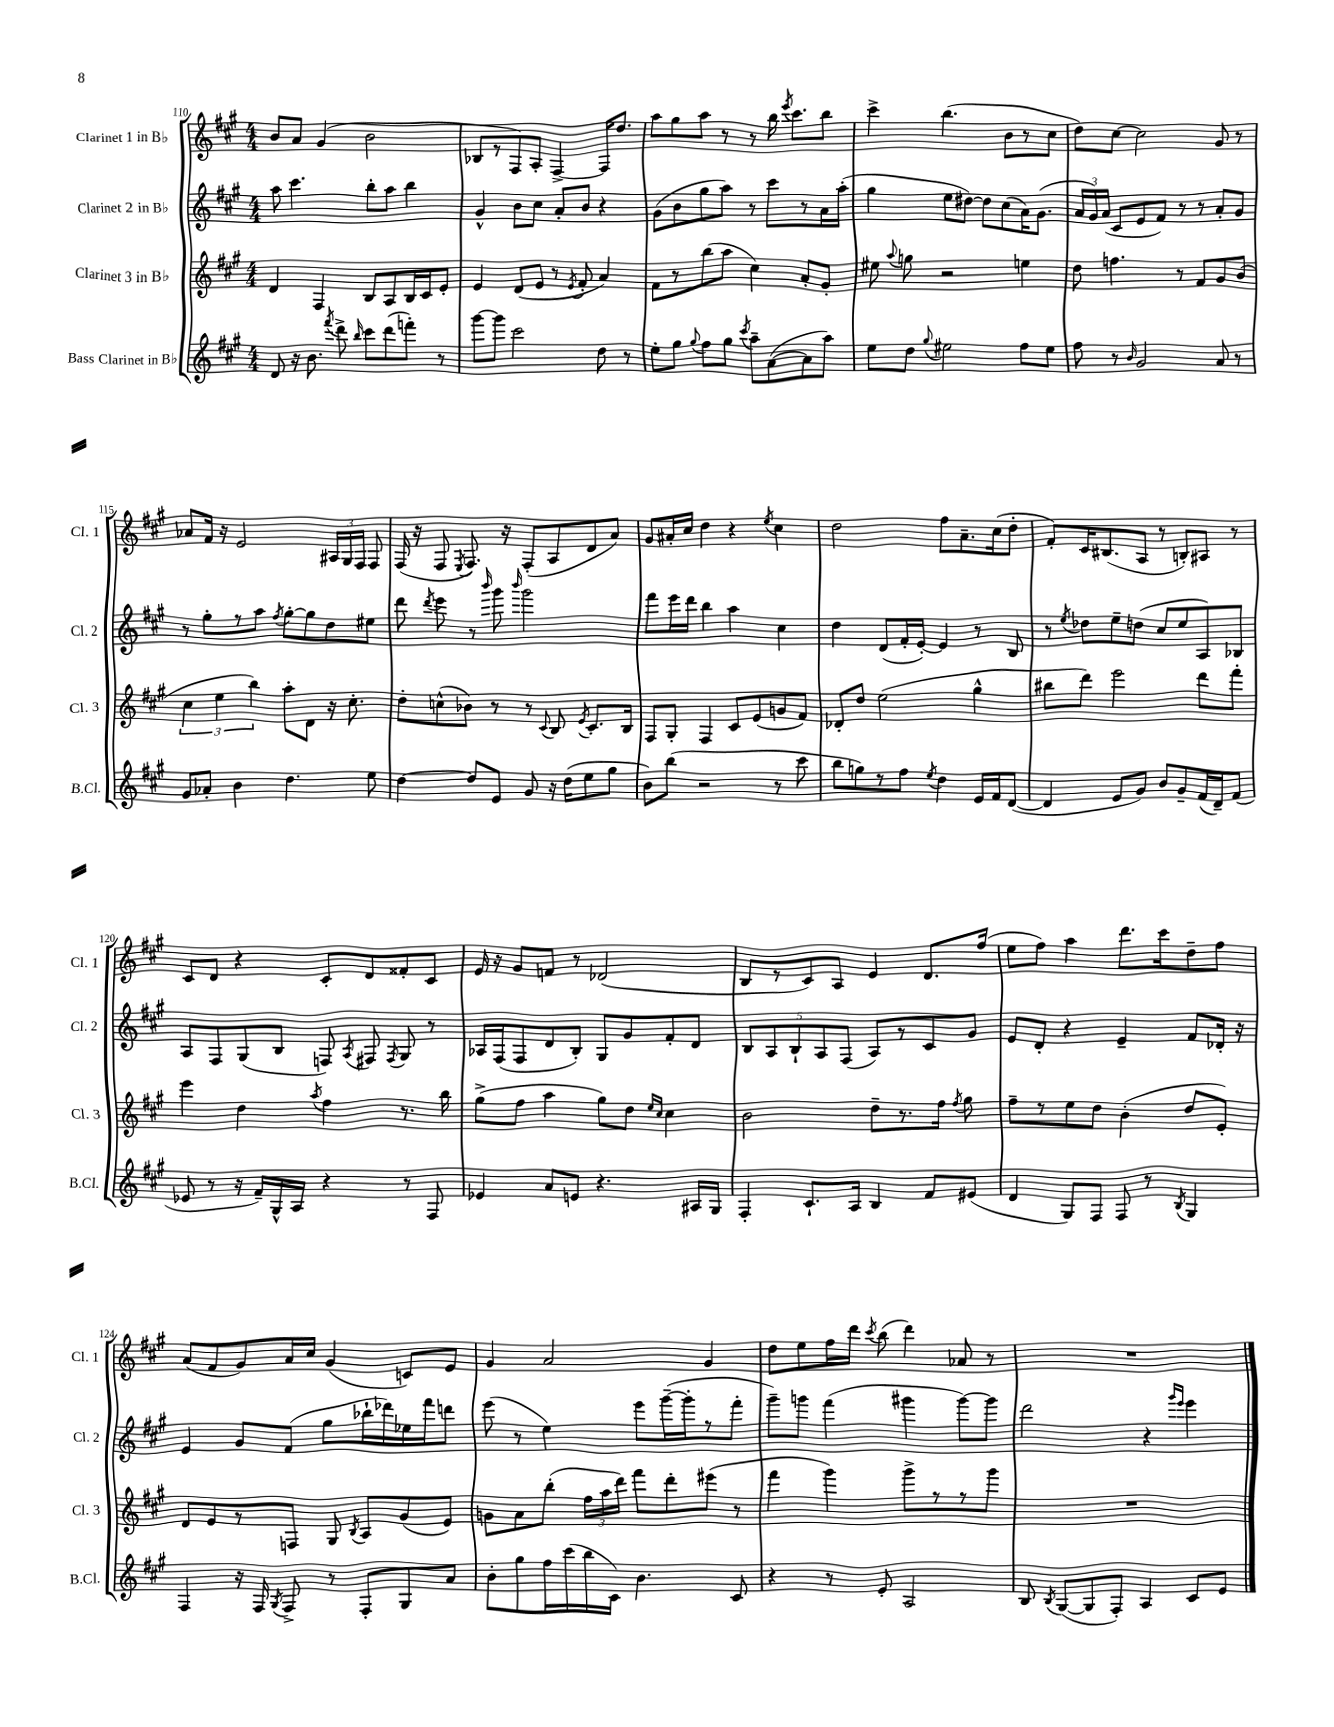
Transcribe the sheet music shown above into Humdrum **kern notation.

**kern	**kern	**kern	**kern
*staff4	*staff3	*staff2	*staff1
*clefG2	*clefG2	*clefG2	*clefG2
*k[f#c#g#]	*k[f#c#g#]	*k[f#c#g#]	*k[f#c#g#]
*M4/4	*M4/4	*M4/4	*M4/4
8d/	4d/	8aa\	8b/L
16r	.	4.ccc#\	8a/J
8.b\	.	.	.
.	4F#/	.	(4g#/
8qfff#/	.	.	.
8ddd^\	.	.	.
16qqbb/	.	.	.
8ccc#\L	8B/L	8bb'\L	2b\
(8ddd\	8A/	8aa\J	.
8fff'\J)	16B/L	4bb\	.
.	16c#/J	.	.
8r	8e'/J	.	.
=	=	=	=
[8ggg#\L	4e/	4g#^^/	8B-/L
8ggg#\]J	.	.	8r
2ccc#\	(8d/L	8b\L	8F#/)
.	8e/J	8cc#\J	8A'/J
.	8r	8a'/L	[4F#^/
.	8qe/	.	.
.	8f#'/	8b/J	.
8dd\	4a/)	4r	16F#/]LK
.	.	.	8.dd/J
8r	.	.	.
=	=	=	=
8ee'\L	8f#\L	(8g#\L	8aa\L
8gg#\J	8r	8b\	8gg#\
8qqgg#/	.	.	.
8ff#\L	(8bb\	8gg#\	8aa\J
8gg#\J	8aa\J	8aa\J)	8r
8qccc#/	.	.	.
8aa~\L	4cc#\)	8r	8r
([8a\	.	8ccc#\L	16bb\
.	.	.	8qeee/
.	.	.	8.ccc#\L
8a\]	8a'/L	8r	.
8aa\J)	8g#'/J	16a\L	8bb\J
.	.	(16aa'\JJ	.
=	=	=	=
8ee\L	8ee#\	4gg#\	4ccc#^\
.	8qqaa/	.	.
8dd\J	8gg\	.	.
8qqgg#/	.	.	.
2ee#\	2r	8ee\L	(4.bb\
.	.	[8dd#\J)	.
.	.	8dd#\]L	.
.	.	(8cc#\	8b\L
8ff#\L	4ee\	16a\K)	8r
.	.	(8.g#\J	.
8ee#\J	.	.	8cc#\J
=	=	=	=
8ff#\	8dd\	24a/LL	8dd\L)
.	.	24g#/)	.
.	.	(24a/JJ	.
8r	4.ff\	8c#/L	[8cc#\J
16qqb/	.	.	.
2g#/	.	8e/	2cc#\]
.	.	8f#/J)	.
.	8r	8r	.
.	8f#/L	8r	.
8a/	8g#/	8a'/L	8g#/
8r	(8b/J	8g#/J	8r
=	=	=	=
8g#/L	6cc#\	8r	8a-/L
8a-'/J	.	8gg#'\L	16f#/Jk
.	6ee\	.	.
.	.	.	16r
4b\	.	8r	2e/
.	6bb\)	.	.
.	.	8aa\J	.
.	.	8qff#/	.
4.dd\	8aa'\L	[8gg#'\L	.
.	8d\J	8gg#\]	.
.	16r	8dd\	24A#/LL
.	.	.	24G#/
.	8.cc#'\	.	.
.	.	.	24F#/JJ
8ee\	.	8ee#\J	8F#/
=	=	=	=
[4dd\	8dd'\L	8ddd\	(16F#/
.	.	.	16r
.	.	8qddd/	.
.	(8cc^^\	8eee\	8F#/
.	.	.	8qE/
8dd/]L	8b-\J)	8r	8.F#/)
.	.	16qqbbb/	.
8e/J	8r	8ggg#\	.
.	.	.	16r
.	.	16qqbbb/	.
8g#/	8r	2ggg#\	(8F#'/L
.	8qqc#/	.	.
16r	8B/	.	8A/
(16dd\LK	.	.	.
.	8qe/	.	.
8ee\	8.c#'/L	.	8d/
8gg#\J	.	.	8a/J)
.	16B/Jk	.	.
=	=	=	=
8b\L)	8F#/L	8fff#\L	8g#/L
(8bb\J	8G#'/J	16eee\L	16a#'/L
.	.	16ddd\JJ	16cc#/JJ
2r	4F#/	4bb\	4dd\
.	8c#/L	4aa\	4r
.	(8e/	.	.
.	.	.	8qee/
8r	8g/	4cc#\	4cc#\
8ccc#\	8f#/J)	.	.
=	=	=	=
8bb\L	8d-'/L	4dd\	2dd\
8gg\)	8dd/J	.	.
8r	(2ee\	(8d/L	.
8ff#\J	.	16f#'/L	.
.	.	[16e'/JJ)	.
8qee/	.	.	.
4dd\	.	4e/]	8ff#\L
.	.	.	8.a~\
16e/LL	4gg#^^\	8r	.
16f#/J	.	.	(16cc#\k
([8d/J	.	8B/	8dd'\J
=	=	=	=
4d/]	8bb#\L	8r	8f#'/L)
.	.	8qee/	.
.	8ddd\J)	8dd-\L	16c#/K
.	.	.	(8.B#/
8e/L	2eee\	8ee~\	.
8g#/J)	.	(8dd\J	8A/J
8b/L	.	8cc#/L	8r
8g#~/	.	8ee/	8B'/L)
(16f#/L	8ddd\L	8A/)	8A#/J
16d~/J)	.	.	.
(8f#/J	8fff#'\J	8B-/J	8r
=	=	=	=
8e-/	4eee\	8A/L	8c#/L
8r	.	8F#/	8d/J
16r	4dd\	(8G#/	4r
16f#~/LL)	.	.	.
16G#^^/	.	8B/J	.
16A/JJ	.	.	.
.	8qaa/	.	.
4r	4ff#\	8F/)	8c#'/L
.	.	8qA/	.
.	.	8F#/	8d/
.	.	8qF#/	.
8r	8.r	8G#/	8f##'/
8F#/	.	8r	8c#/J
.	16bb\	.	.
=	=	=	=
4e-/	(8gg#^\L	16A-/LL	16e/
.	.	(16F#/J	16r
.	8ff#\J	8F#/	8g#/L
8a/L	4aa\	8d/	8f/J
8e/J	.	8B'/J)	8r
4.r	8gg#\L)	8G#/L	(2d-/
.	8dd\J	8g#/	.
.	16qqee/LL	.	.
.	16qqcc#/JJ	.	.
.	4cc#\	8f#'/	.
16A#/LL	.	8d/J	.
16G#/JJ	.	.	.
=	=	=	=
4F#'/	2b\	10B/L	8B/L
.	.	10A/	.
.	.	.	8r
.	.	10B`/	.
8.c#`/L	.	.	8c#/)
.	.	10A/	.
.	.	.	8A/J
.	.	(10F#/J	.
16A/Jk	.	.	.
4B/	8dd~\L	8A/L)	4e/
.	8.r	8r	.
8f#/L	.	8c#/	8.d/L
.	16ff#\Jk	.	.
.	8qff#/	.	.
(8e#/J	8gg#\	8g#/J	.
.	.	.	(16ff#/Jk
=	=	=	=
4d/	8ff#~\L	8e/L	8ee\L
.	8r	8d'/J	8ff#\J)
8G#/L)	8ee\	4r	4aa\
8F#/J	8dd\J	.	.
8F#/	(4b'\	4e~/	8.ddd\L
8r	.	.	.
.	.	.	16ccc#\k
8qB/	.	.	.
4G#/	8dd/L	8f#/L	8dd~\
.	8e'/J)	16d-'/Jk	8ff#\J
.	.	16r	.
=	=	=	=
4F#/	8d/L	4e/	(8a/L
.	8e/	.	8f#/
16r	8r	8g#/L	8g#/)
16F#/	.	.	.
8qG#/	.	.	.
8F#^/	8F/J	(8f#/J	16a/L
.	.	.	16cc#/JJ
8r	8G#/	8gg#\L	(4g#/
.	8qB/	.	.
8F#'/L	8A/L	16bb-`\L	.
.	.	16ddd-\)	.
8G#/	(8g#/	16ee-\	8c/L)
.	.	16fff#\J	.
8a/J	8e/J)	8ddd\J	8e/J
=	=	=	=
8b'\L	8g\L	(8eee\	4g#/
8gg#\	8a\	8r	.
16ff#\L	(8bb'\J	4ee\)	2a/
(16ccc#\	.	.	.
16bb\	24ff#\LL	.	.
.	24aa\	.	.
16c#\JJ)	.	.	.
.	24ddd\JJ)	.	.
4.b\	8fff#\L	8eee\L	.
.	8ddd'\	([16ggg#~\L	.
.	.	16ggg#'\]J	.
.	(8eee#\J	8r	4g#/
8c#/	8r	8fff#'\J	.
=	=	=	=
4r	4fff#\	8ggg#~\L)	8dd\L
.	.	8ggg\J	8ee\
8r	4ggg#\)	(4fff#\	16ff#\L
.	.	.	16ddd\JJ
.	.	.	8qccc#/
8e'/	.	.	(8bb\
2A/	8ggg#^\L	4ggg#\	4ddd\)
.	8r	.	.
.	8r	[8ggg#\L)	8a-/
.	8ggg#\J	8ggg#\]J	8r
=	=	=	=
8B/	1r	2ddd\	1r
8qB/	.	.	.
([8G#/L	.	.	.
8G#/]	.	.	.
8F#'/J)	.	.	.
4A/	.	4r	.
.	.	16qqggg#/LL	.
.	.	16qqeee/JJ	.
8c#/L	.	4eee\	.
8e/J	.	.	.
==	==	==	==
*-	*-	*-	*-
